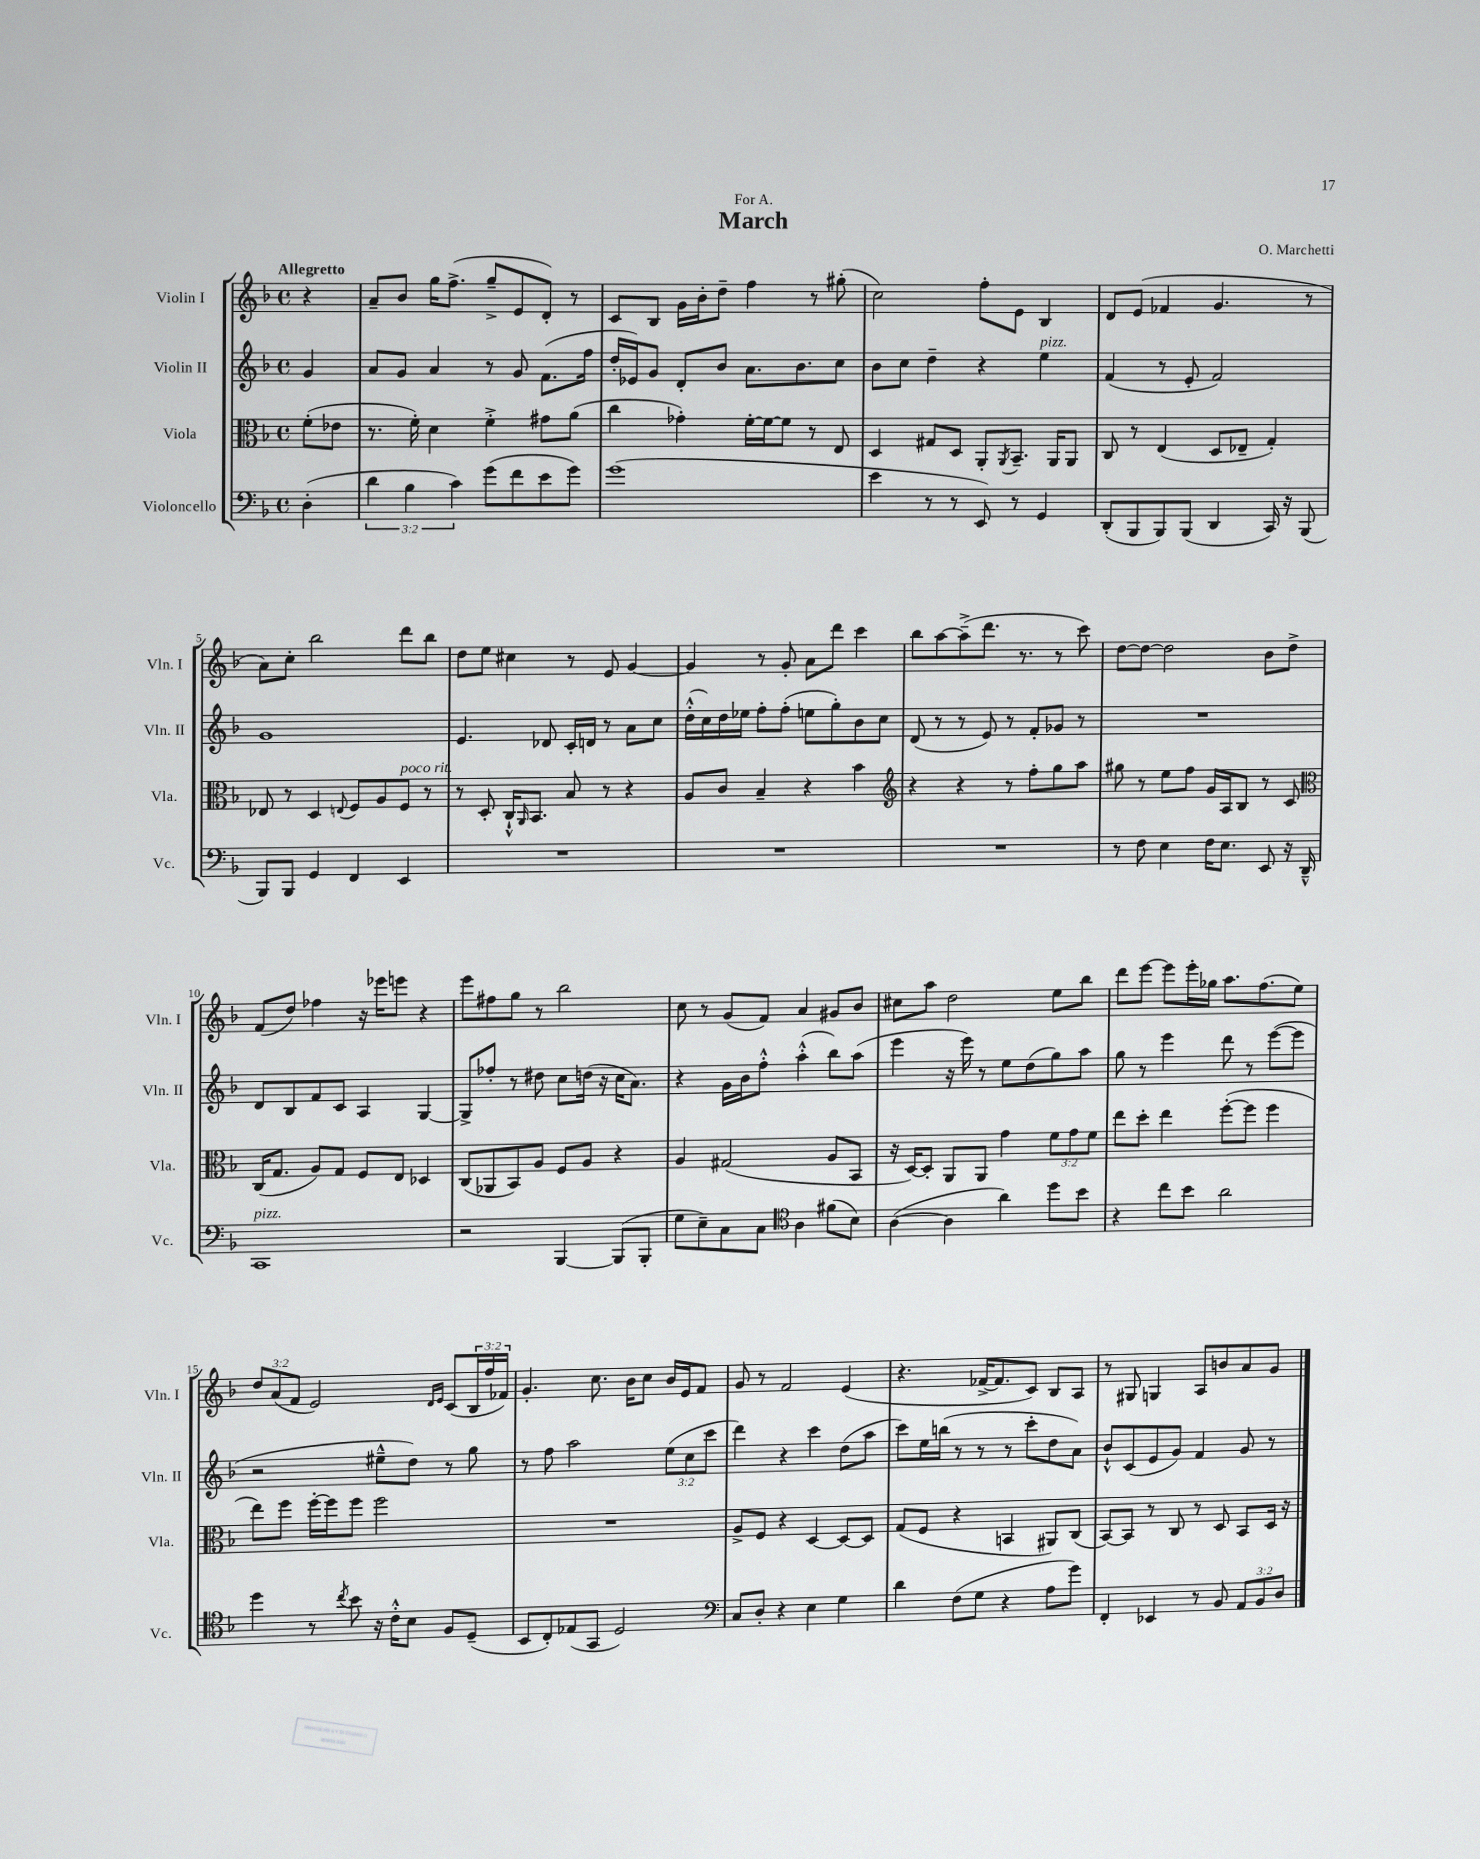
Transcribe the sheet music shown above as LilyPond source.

\header { title = "March" composer = "O. Marchetti" dedication = "For A." }
<<
\new StaffGroup <<
\new Staff = "s0" \with { instrumentName = "Violin I" shortInstrumentName = "Vln. I" } {
    \clef treble \key f \major \defaultTimeSignature \time 4/4 \override Staff.TupletNumber.text = #tuplet-number::calc-fraction-text \partial 4 \tempo "Allegretto"
    r4 |
    a'8-- bes'8 g''16 f''8.->( g''8---> e'8 d'8-.) r8 |
    c'8 bes8 g'16 bes'16-. d''8-- f''4 r8 gis''8-.( |
    c''2) f''8-. e'8 bes4 |
    d'8 e'8( fes'4 g'4. r8 |
    a'8) c''8-. bes''2 d'''8 bes''8 |
    d''8 e''8 cis''4 r8 e'8 g'4~ |
    g'4 r8 g'8-. a'8 d'''8 c'''4 |
    bes''8 a''8~ a''8--->( d'''8. r8. r8 c'''8) |
    d''8~ d''8~ d''2 bes'8 d''8-> |
    f'8( d''8) fes''4 r16 ees'''16 e'''8 r4 |
    e'''8 fis''8 g''8 r8 bes''2 |
    c''8 r8 g'8( f'8) a'4 gis'8 bes'8 |
    cis''8 a''8 d''2 e''8 bes''8 |
    d'''8 e'''8~ e'''8 e'''16-. ges''16 a''8. f''8.( e''8) |
    \tuplet 3/2 { d''8 a'8( f'8 } e'2) \grace { d'16 e'16 } c'8( \tuplet 3/2 { bes16 f''16 fes'16) } |
    g'4.-. c''8. bes'16 c''8 bes'16 e'16 f'8 |
    g'8 r8 f'2 e'4( |
    r4. fes'16~-> fes'8. c'8) bes8 a8 |
    r8 gis8 g4 a8 b'8 a'8 g'8 \bar "|." |
}
\new Staff = "s1" \with { instrumentName = "Violin II" shortInstrumentName = "Vln. II" } {
    \clef treble \key f \major \defaultTimeSignature \time 4/4 \override Staff.TupletNumber.text = #tuplet-number::calc-fraction-text \partial 4
    g'4 |
    a'8 g'8 a'4 r8 g'8 f'8.( f''16 |
    d''16-. ees'16) g'8 d'8-. bes'8 a'8. bes'8. c''8 |
    bes'8 c''8 d''4-- r4 e''4^\markup { \italic "pizz." } |
    f'4( r8 e'8-. f'2) |
    g'1 |
    e'4. des'8 c'16-. d'16 r8 a'8 c''8 |
    d''16-.-^( c''16) d''16 ees''16 f''8-. f''8-.( e''8 g''8-.) bes'8 c''8 |
    d'8( r8 r8 e'8) r8 f'8-. ges'8 r8 |
    R1 |
    d'8 bes8 f'8 c'8 a4 g4~ |
    g8-> fes''8-. r8 dis''8 c''8 d''16( r16 c''16 a'8.) |
    r4 g'16 bes'16 f''8-.-^ a''4-.-^( bes''8) a''8( |
    e'''4 r16 e'''16) r8 e''8 d''8( g''8) a''8 |
    g''8 r8 e'''4 d'''8 r8 e'''8~( e'''8 |
    r2 eis''8---^ d''8) r8 g''8 |
    r8 f''8 a''2 \tuplet 3/2 { e''8( c''8 c'''8 } |
    d'''4) r4 c'''4 d''8( a''8 |
    c'''8) e''16 b''16( r8 r8 r8 c'''8-. d''8 a'8) |
    bes'8-!-^ c'8( e'8 g'8) f'4 g'8 r8 \bar "|." |
}
\new Staff = "s2" \with { instrumentName = "Viola" shortInstrumentName = "Vla." } {
    \clef alto \key f \major \defaultTimeSignature \time 4/4 \override Staff.TupletNumber.text = #tuplet-number::calc-fraction-text \partial 4
    f'8-.( ees'8 |
    r8. f'16-.) d'4 f'4-.-> gis'8 a'8( |
    c''4 ges'4-.) f'16~-. f'16~ f'8 r8 e8 |
    d4 gis8 d8 a,8-. \acciaccatura { a,8 } bes,8.-- a,16 a,8 |
    c8 r8 e4( d8 ees8-- g4-.) |
    ees8 r8 d4 \appoggiatura { e8 } f8 a8 f8^\markup { \italic "poco rit." } r8 |
    r8 d8-. c16-!-^ \grace { a,16 } bes,8. bes8 r8 r4 |
    a8 c'8 bes4-- r4 bes'4 |
    \clef treble r4 r4 r8 f''8-. g''8 a''8 |
    gis''8 r8 e''8 f''8 g'16 a16 bes8 r8 c'8 |
    \clef alto c16( g8. a8) g8 f8 e8 des4 |
    c8( aes,8 bes,8) a8 f8 a8 r4 |
    a4 gis2( a8 bes,8 |
    r16 d16~) d8-. a,8 a,8 g'4 \tuplet 3/2 { f'8 g'8 f'8 } |
    e''8 d''8-. e''4 f''8~-.( f''8 f''4 |
    e''8) f''8 f''16~-. f''16 f''8 f''2 |
    R1 |
    a8-> f8 r4 d4~ d8~ d8 |
    g8( f8 r4 b,4 ais,8) c8( |
    bes,8~) bes,8 r8 c8 r8 d8 bes,8 d16 r16 \bar "|." |
}
\new Staff = "s3" \with { instrumentName = "Violoncello" shortInstrumentName = "Vc." } {
    \clef bass \key f \major \defaultTimeSignature \time 4/4 \override Staff.TupletNumber.text = #tuplet-number::calc-fraction-text \partial 4
    d4-.( |
    \tuplet 3/2 { d'4 bes4 c'4) } g'8( f'8 e'8 g'8) |
    g'1( |
    e'4 r8 r8 e,8) r8 g,4 |
    d,8-.( bes,,8 bes,,8) bes,,8( d,4 c,16) r16 bes,,8( |
    bes,,8) bes,,8 g,4 f,4 e,4 |
    R1 |
    R1 |
    R1 |
    r8 f8 e4 f16 e8. e,8 r16 d,16---^ |
    c,1^\markup { \italic "pizz." } |
    r2 bes,,4~ bes,,8( bes,,8-. |
    g8 e8--) c8 c8 \clef tenor a4 fis'8( bes8) |
    a4~( a4 a'4) d''8 bes'8 |
    r4 c''8 bes'8 a'2 |
    d''4 r8 \acciaccatura { c''8 } bes'8 r16 c'16-.-^ bes8 f8 d8--( |
    bes,8 c8-.) ees8( g,8 d2) |
    \clef bass c8 d8-. r4 e4 g4 |
    d'4 f8( g8 r4 a8 g'8) |
    f,4-. ees,4 r8 bes,8 \tuplet 3/2 { a,8 bes,8 d8 } \bar "|." |
}
>>
>>
